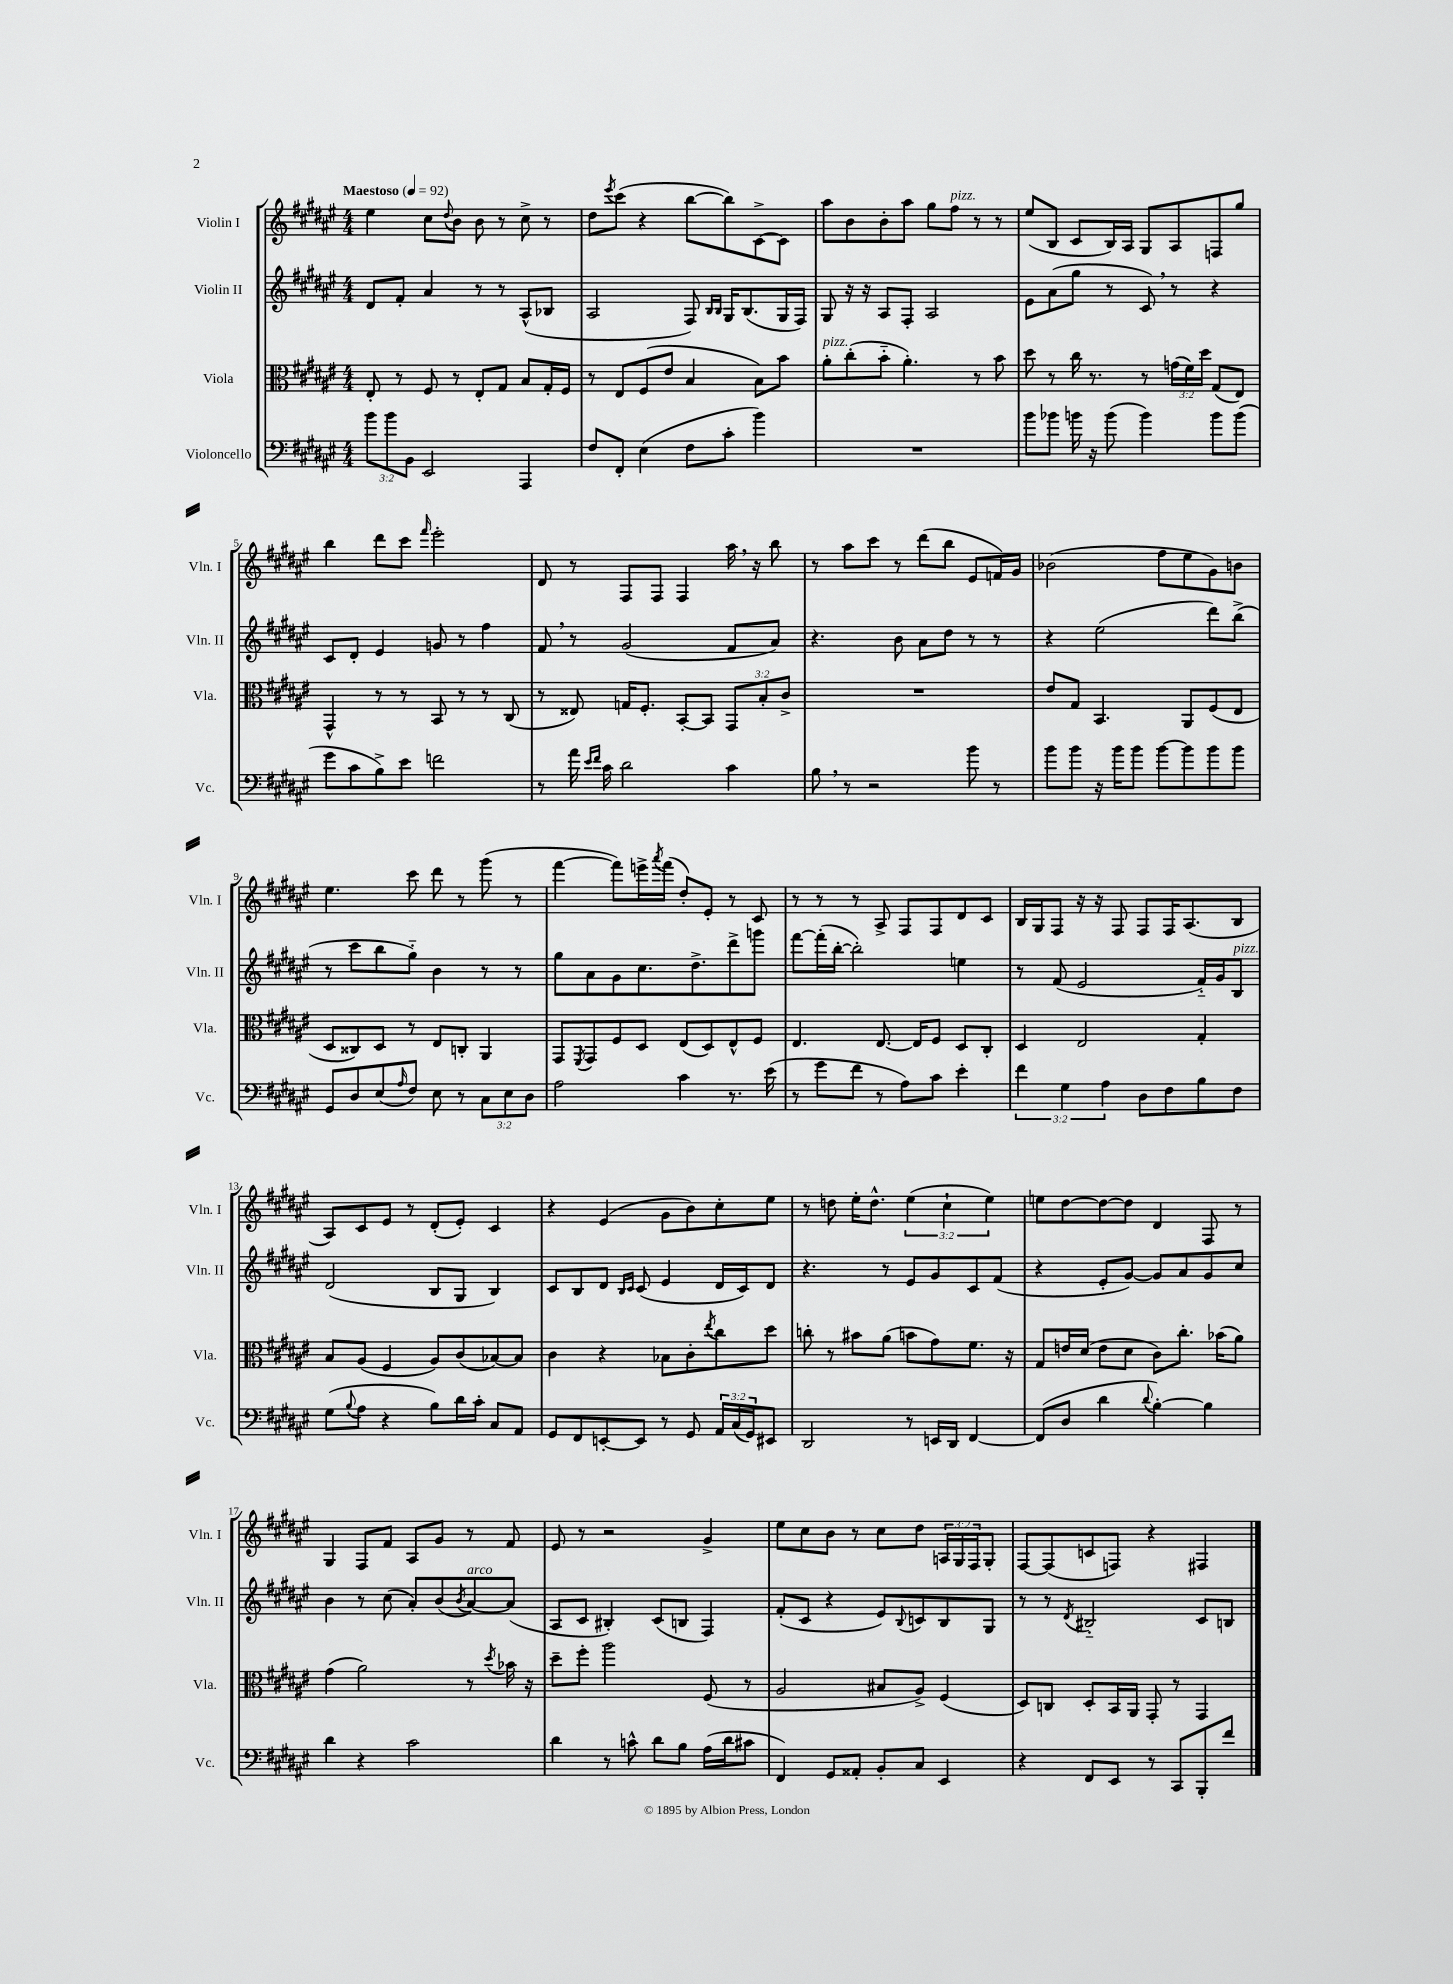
<<
\new StaffGroup <<
\new Staff = "s0" \with { instrumentName = "Violin I" shortInstrumentName = "Vln. I" } {
    \clef treble \key fis \major \numericTimeSignature \time 4/4 \override Staff.TupletNumber.text = #tuplet-number::calc-fraction-text \tempo "Maestoso" 4 = 92
    eis''4 cis''8 \appoggiatura { dis''8 } b'8 b'8 r8 cis''8-> r8 |
    dis''8 \acciaccatura { eis'''8 } cis'''8( r4 b''8~ b''8) cis'8~-> cis'8 |
    ais''8 b'8 b'8-. ais''8 gis''8 fis''8^\markup { \italic "pizz." } r8 r8 |
    eis''8( b8 cis'8 b16) ais16 gis8 ais8 f8 gis''8 |
    b''4 dis'''8 cis'''8 \grace { fis'''16 } eis'''2-. |
    dis'8 r8 fis8 fis8 fis4 ais''16 \breathe r16 b''8 |
    r8 ais''8 cis'''8 r8 dis'''8( b''8 eis'8 f'16) gis'16 |
    bes'2( fis''8 eis''8 gis'8) b'8 |
    eis''4. cis'''8 dis'''8 r8 gis'''8( r8 |
    fis'''4~ fis'''8) e'''16-> \acciaccatura { ais'''8 } fis'''16( dis''8-.) eis'8-. r8 cis'8 |
    r8 r8 r8 ais8-> fis8 fis8 dis'8 cis'8 |
    b16 gis16 fis8 r16 r16 fis8 fis8 fis16 ais8.( b8 |
    ais8) cis'8 eis'8 r8 dis'8-.( eis'8-.) cis'4 |
    r4 eis'4( gis'8 b'8) cis''8-. eis''8 |
    r8 d''8 eis''16-. d''8.-^ \tuplet 3/2 { eis''4( cis''4-! eis''4) } |
    e''8 dis''8~ dis''8~ dis''8 dis'4 fis8 r8 |
    gis4 fis8 fis'8 ais8 gis'8 r8 fis'8 |
    eis'8 r8 r2 gis'4-> |
    eis''8 cis''8 b'8 r8 cis''8 dis''8 \tuplet 3/2 { a16 gis16 fis16 } gis8-. |
    fis8~ fis8( c'8 f8) r4 fis4 \bar "|." |
}
\new Staff = "s1" \with { instrumentName = "Violin II" shortInstrumentName = "Vln. II" } {
    \clef treble \key fis \major \numericTimeSignature \time 4/4
    dis'8 fis'8-. ais'4 r8 r8 ais8-^( bes8 |
    ais2 fis8) \grace { b16 b16 } gis16 b8.( gis16 fis16) |
    gis8 r16 r16 ais8 fis8-. ais2 |
    eis'8 ais'8( gis''8 r8 cis'8) \breathe r8 r4 |
    cis'8 dis'8-. eis'4 g'8 r8 fis''4 |
    fis'8 \breathe r8 gis'2( fis'8 ais'8) |
    r4. b'8 ais'8 dis''8 r8 r8 |
    r4 eis''2( dis'''8) b''8->( |
    r8 cis'''8 b''8 gis''8-_) b'4 r8 r8 |
    gis''8 ais'8 gis'8 cis''8. dis''8.-> dis'''8-> g'''8 |
    fis'''8~ fis'''16-.( b''16~-. b''2-.) e''4 |
    r8 fis'8( eis'2 fis'16-_) gis'16 b8^\markup { \italic "pizz." } |
    dis'2( b8 gis8 b4) |
    cis'8 b8 dis'8 \grace { b16 cis'16 } cis'8( eis'4 dis'16 cis'16) dis'8 |
    r4. r8 eis'8 gis'8 cis'8 fis'8( |
    r4 eis'8-. gis'8~) gis'8 ais'8 gis'8 cis''8 |
    b'4 r8 cis''8( ais'8-.) b'8( \acciaccatura { b'8 } ais'8~^\markup { \italic "arco" }) ais'8( |
    ais8 cis'8 bis4-.) cis'8( b8 fis4) |
    fis'8-.( cis'8 r4 eis'8) \appoggiatura { b8 } c'8 b8 gis8 |
    r8 r8 \acciaccatura { dis'8 } bis2-_ cis'8 b8 \bar "|." |
}
\new Staff = "s2" \with { instrumentName = "Viola" shortInstrumentName = "Vla." } {
    \clef alto \key fis \major \numericTimeSignature \time 4/4 \override Staff.TupletNumber.text = #tuplet-number::calc-fraction-text
    eis8-. r8 fis8 r8 eis8-. gis8 b8 gis16-. fis16 |
    r8 eis8 fis8( eis'8 b4 b8) b'8 |
    ais'8-.^\markup { \italic "pizz." } cis''8-.( b'8-_ ais'4.-.) r8 b'8 |
    dis''8 r8 cis''16 r8. r8 \tuplet 3/2 { g'16( fis'16) dis''16 } gis8( eis8) |
    gis,4-^ r8 r8 b,8 r8 r8 cis8( |
    r8 eisis8) g16 fis8.-. b,8~-. b,8 \tuplet 3/2 { gis,8 b8-. cis'8-> } |
    R1 |
    eis'8 gis8 b,4. ais,8 fis8( eis8 |
    dis8 cisis8) dis8 r8 eis8 c8-. ais,4 |
    gis,8 \acciaccatura { fis,8 } gis,8 fis8 dis8 eis8( dis8) eis8-^ fis8 |
    eis4. eis8.~ eis16 fis8 dis8 cis8-. |
    dis4 eis2 gis4-. |
    b8 ais8( fis4 ais8) cis'8( bes8~) bes8 |
    cis'4 r4 bes8 cis'8-. \acciaccatura { eis''8 } cis''8 dis''8 |
    c''8-. r8 bis'8 ais'8( b'8 gis'8) fis'8. r16 |
    gis8 e'16 dis'16( e'8 dis'8 cis'8) cis''8.-. bes'16( ais'8) |
    gis'4( ais'2) r8 \acciaccatura { dis''8 } bes'16 r16 |
    dis''8-- fis''8-. ais''2 fis8( r8 |
    ais2 bis8 ais8->) fis4( |
    dis8) c8 dis8-. b,16 ais,16 gis,8-. r8 gis,4 \bar "|." |
}
\new Staff = "s3" \with { instrumentName = "Violoncello" shortInstrumentName = "Vc." } {
    \clef bass \key fis \major \numericTimeSignature \time 4/4 \override Staff.TupletNumber.text = #tuplet-number::calc-fraction-text
    \tuplet 3/2 { b'8 b'8 b,8 } eis,2 ais,,4 |
    fis8 fis,8-. eis4( fis8 cis'8-. b'4) |
    R1 |
    b'8 bes'8 b'16 r16 b'8( b'4) b'8 b'8( |
    gis'8 cis'8 b8->) eis'8 f'2 |
    r8 ais'16 \grace { eis'16 fis'16 } cis'16 dis'2 cis'4 |
    b8 \breathe r8 r2 b'8 r8 |
    b'8 b'8 r16 b'16 b'8 b'8~ b'8 b'8 b'8 |
    gis,8 dis8 eis8( \grace { ais16 } fis8) eis8 r8 \tuplet 3/2 { cis8 eis8 dis8 } |
    ais2 cis'4 r8. eis'16( |
    r8 gis'8 fis'8 r8 ais8) cis'8 eis'4-. |
    \tuplet 3/2 { fis'4 gis4 ais4 } dis8 fis8 b8 fis8 |
    gis8( \appoggiatura { b8 } ais8 r4 b8) dis'16 cis'16-. cis8 ais,8 |
    gis,8 fis,8 e,8~-. e,8 r8 gis,8 \tuplet 3/2 { ais,16 cis16( gis,16) } eis,8 |
    dis,2 r8 e,16 dis,16 fis,4~ |
    fis,8( dis8 dis'4 \appoggiatura { dis'8 } b4~-.) b4 |
    dis'4 r4 cis'2 |
    dis'4 r8 c'8-^ dis'8 b8 ais16( dis'16 cis'8 |
    fis,4) gis,8 aisis,8-. b,8-. cis8 eis,4 |
    r4 fis,8 eis,8 r8 cis,8 b,,8-. fis'8 \bar "|." |
}
>>
>>
